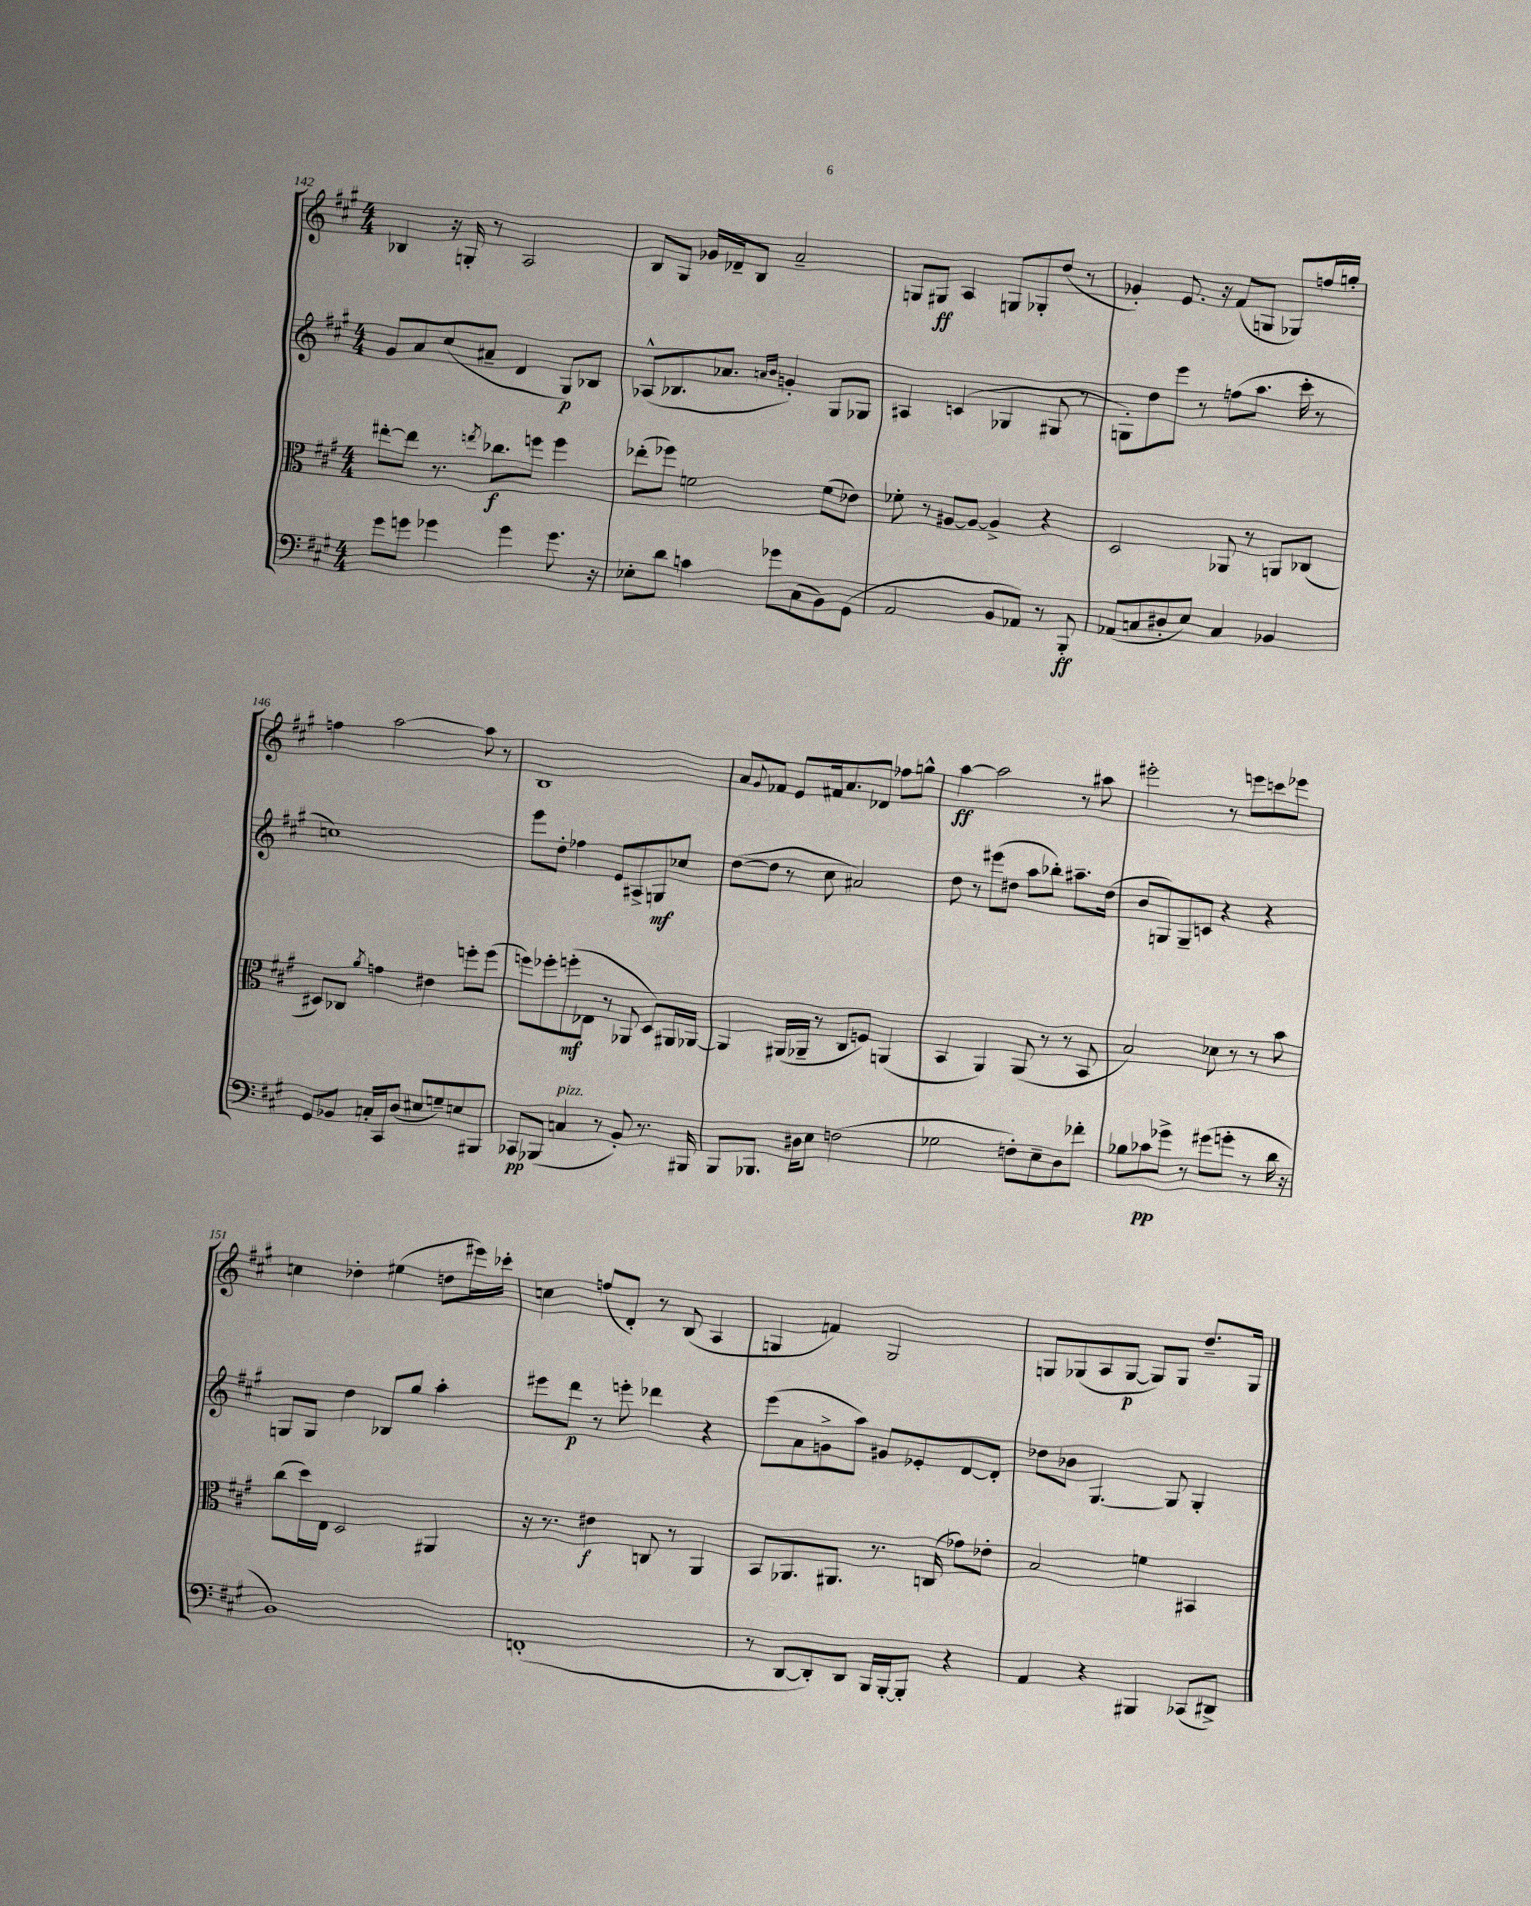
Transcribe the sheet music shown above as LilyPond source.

<<
\new StaffGroup <<
\new Staff = "s0" {
    \clef treble \key a \major \numericTimeSignature \time 4/4
    bes4 r16 g16-. r8 a2 |
    b8 gis8 ges'16 des'16-- b8 a'2-- |
    g8 gis8\ff a4 g8 ges8-. d''8( r8 |
    ges'4-.) e'8. r16 fis'8( g8 ges8) f''16 g''16-. |
    f''4 a''2~ a''8 r8 |
    b1 |
    a'8 \appoggiatura { gis'8 } fes'8 e'8 fis'16 a'8. des'8 fes''8 g''8-^ |
    a''4~\ff a''2 r8 ais''8 |
    eis'''2-. r8 e'''8 c'''8 ees'''8 |
    c''4 des''4-. eis''4( d''8 eis'''16) ces'''16-. |
    c''4 f''8( d'8-.) r8 b8( a4 |
    g4 f'4) g2 |
    g8 ges8( a8 ges8~\p ges8) ges8 d''8.-- ges16 \bar "|." |
}
\new Staff = "s1" {
    \clef treble \key a \major \numericTimeSignature \time 4/4
    gis'8 a'8 cis''8( ais'8-- d'4 gis8\p) bes8 |
    aes8-^( bes8. aes'8. \grace { a'16 b'16 } g'4-.) gis8 ges8 |
    ais4 c'4( ges4 gis8 r8 |
    g8-.) d''8 e'''8 r8 f''8( a''8. cis'''16-. r8 |
    c''1) |
    e'''8 d''8-. fes''4 e'8 ais8-> g8\mf ces''8 |
    d''8~( d''8 r8 cis''8 ais'2) |
    d''8 r8 eis'''8( dis''8 a''8 bes''8-.) ais''8.-- dis''16( |
    b'8 g8) g8-- c'8 r4 r4 |
    g8 g8 d''4 bes8 gis''8 a''4-. |
    eis'''8 d'''8\p r8 e'''8-. des'''4 r4 |
    e'''8( a'8 g'8-> a''8) gis'8 ees'8-. d'8~ d'8-. |
    des''8 bes'8 gis4.~ gis8 gis4-. \bar "|." |
}
\new Staff = "s2" {
    \clef alto \key a \major \numericTimeSignature \time 4/4
    eis''8~-. eis''8 r8. \acciaccatura { e''8 } ces''8.\f f''8 f''4 |
    ees''8-.( fes''8) f'2 f'8( ees'8) |
    fes'8-. r8 ais8~ ais8~ ais4-> r4 |
    d2 aes,8 r8 a,8 ces8( |
    dis8) ces8 \acciaccatura { a'8 } g'4 eis'4 f''8-. f''8( |
    f''8) fes''8-. f''8-.\mf( ees8 r8 aes,8 d8) ais,16 aes,16~ |
    aes,4 ais,16( aes,16-- r8 cis8 f8) a,4( |
    b,4 a,4) a,8( r8 r8 b,8 |
    b2) des'8 r8 r8 b'8 |
    cis''8( d''16) e16 d2 ais,4 |
    r16 r8. eis'4\f c8 r8 a,4 |
    b,8 aes,8. ais,8. r8. c16( ges'8) ees'8-. |
    b2 f'4 bis,4 \bar "|." |
}
\new Staff = "s3" {
    \clef bass \key a \major \numericTimeSignature \time 4/4
    gis'8 g'8 ges'4 ges'4 ges'8. r16 |
    ees8-. d'8 c'4 ges'8 cis8( b,8) gis,8( |
    a,2 b,8 aes,8) r8 b,,8-.\ff |
    aes,8( c8 dis8-. e8) c4 bes,4 |
    gis,8 bes,8 c16-. cis,16 d8( eis8 g8--) e8 bis,,8 |
    ces,8\pp bes,,8( c4^\markup { \italic "pizz." } r8 b,8-.) r8. bis,,16 |
    b,,8 bes,,8. dis16 e8 f2( |
    ges2 f8-.) e8-- d8 fes'8-. |
    bes8 ces'8\pp ges'8-> r8 gis'8( g'8-. r8 d'16 r16 |
    b,1) |
    f,1-.( |
    r8 d,8~ d,8-.) d,8 b,,16 b,,16~-. b,,8-. r4 |
    a,4 r4 bis,,4 ces,8( dis,8->) \bar "|." |
}
>>
>>
\layout { \context { \Score currentBarNumber = #142 } }
